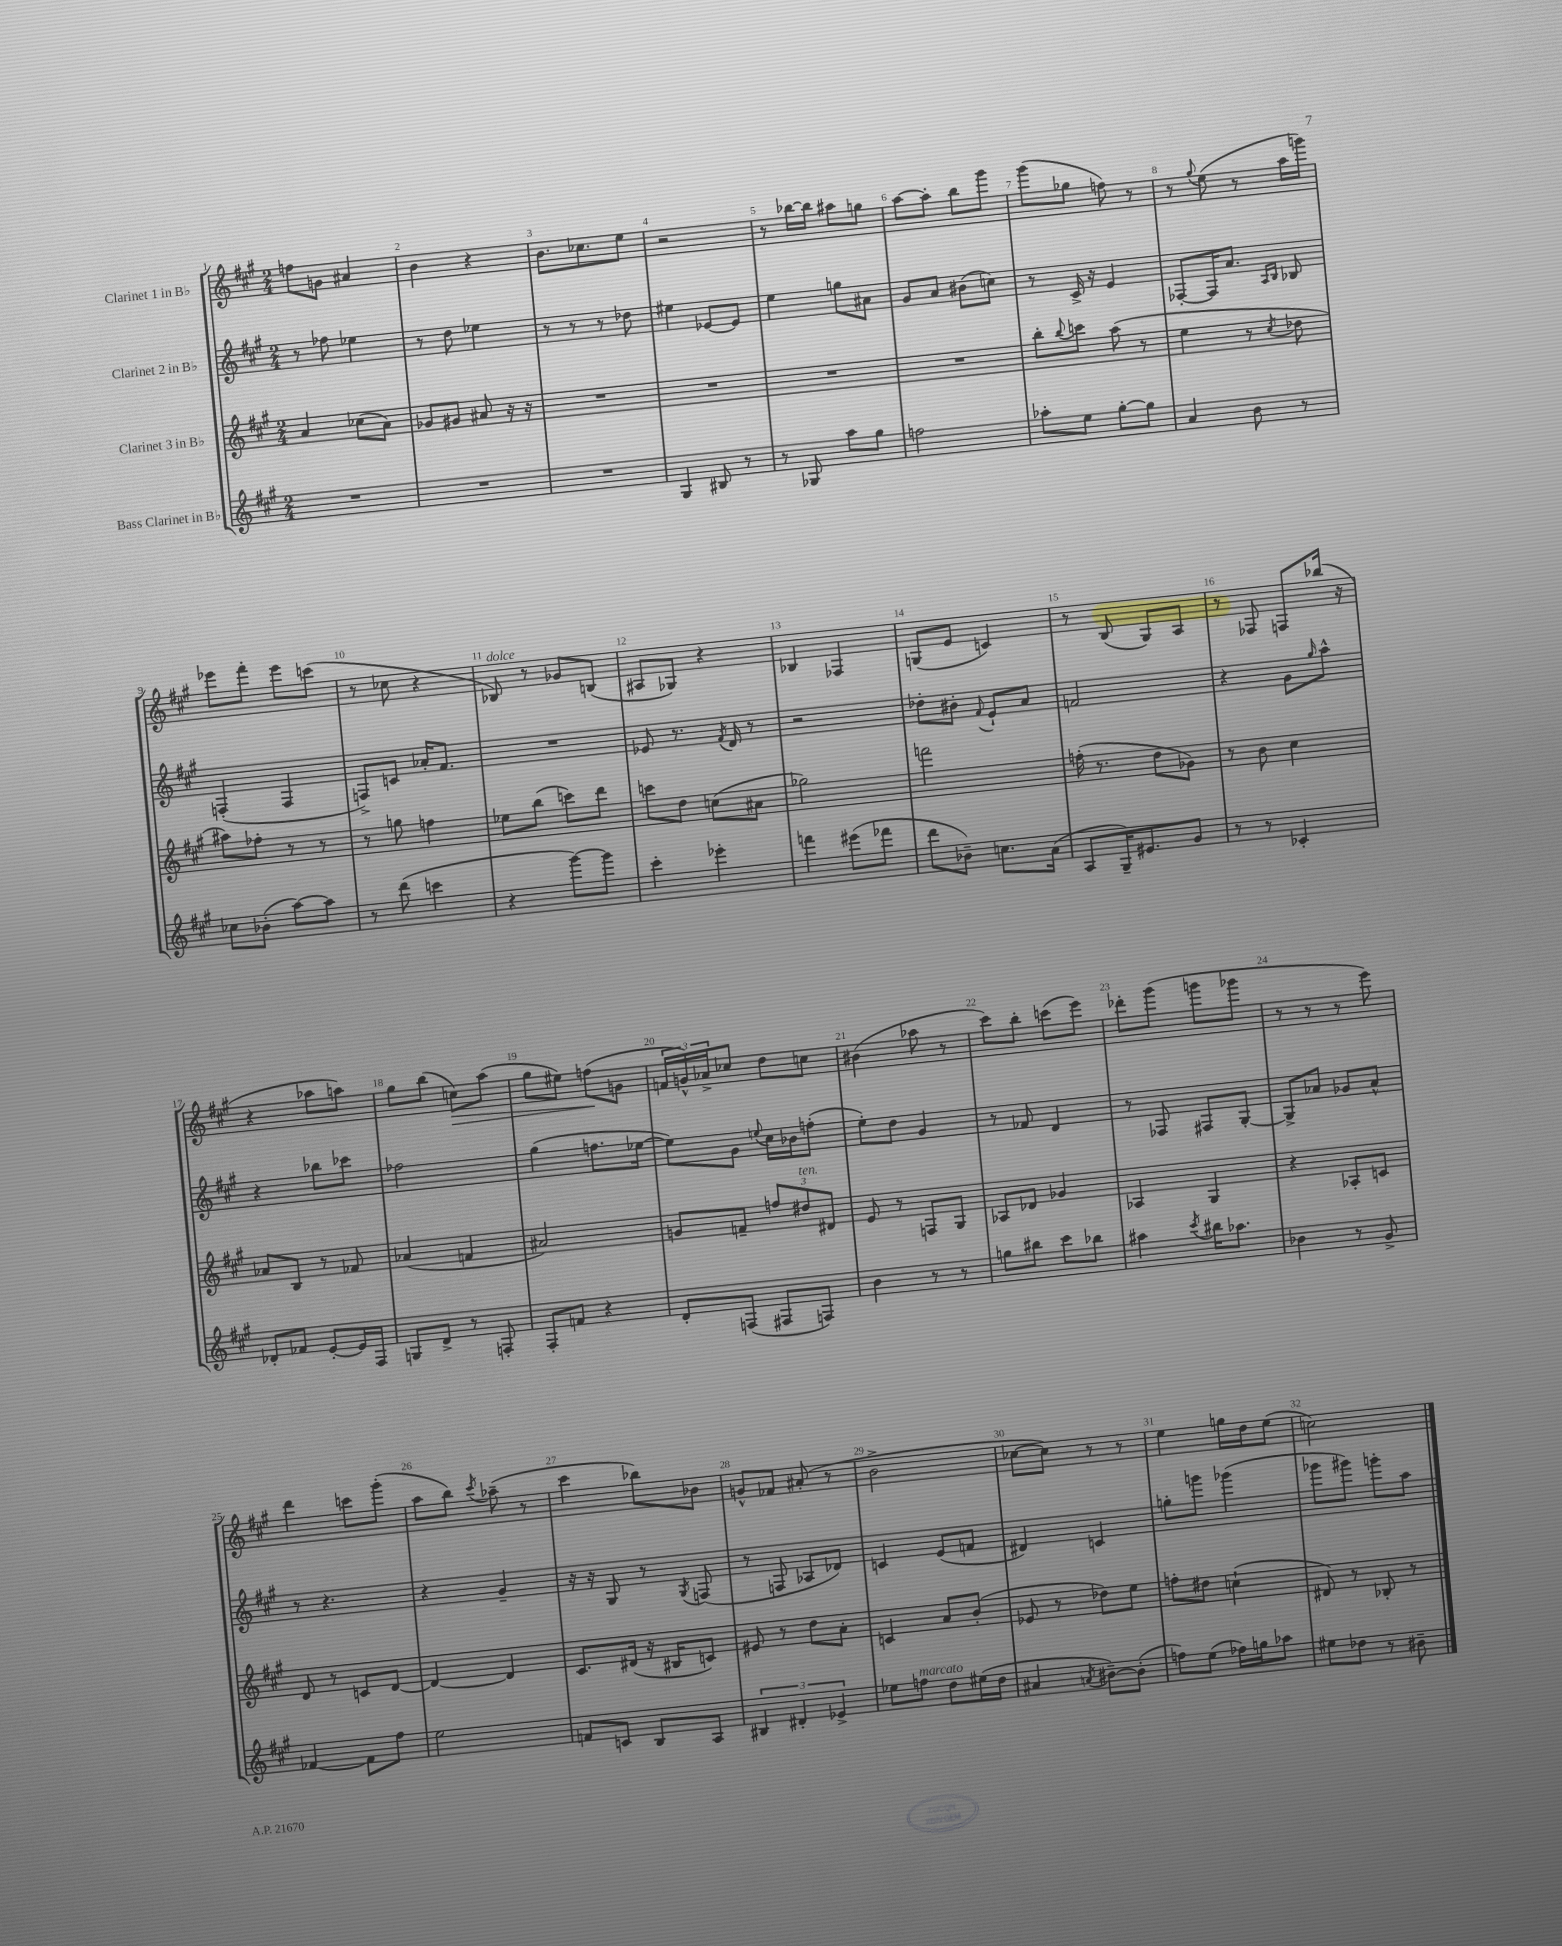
<<
\new StaffGroup <<
\new Staff = "s0" \with { instrumentName = "Clarinet 1 in Bb" } {
    \clef treble \key a \major \numericTimeSignature \time 2/4
    f''8 g'8 ais'4 |
    b'4 r4 |
    b'8. ces''8. e''8 |
    r2 |
    r8 bes''16~ bes''16 ais''8 g''8 |
    a''8~ a''8-. b''8 gis'''8 |
    gis'''8( ges''8 f''8) r8 |
    r8 \appoggiatura { gis''8 } e''8( r8 a''16 g'''16) |
    ees'''8 fis'''8-. ees'''8 c'''8( |
    r8 ces''8 r4 |
    bes8^\markup { \italic "dolce" }) r8 ges'8 b8( |
    ais8 ges8) r4 |
    bes4 fes4 |
    g8( e'8 c'4) |
    r8 b8( gis8) a8 |
    r8 fes8 f8 bes''16( r16 |
    r4 aes''8 a''8) |
    gis''8 b''8( c''8\>) a''8( |
    gis''8 eis''8) f''8\!( g'8 |
    \tuplet 3/2 { f'16 g'16-^) aes'16-> } ces''8 d''8 c''8 |
    bis'4( aes''8 r8 |
    cis'''8) b''8-. c'''8( e'''8) |
    des'''8-. gis'''8( g'''8 ges'''8 |
    r8 r8 r8 e'''8) |
    d'''4 c'''8 gis'''8-.( |
    a''8 b''8) \acciaccatura { cis'''8 } aes''8--( r8 |
    cis'''4 bes''8) bes'8 |
    g'8-^ fes'8 ais'8-.( r8 |
    b'2-> |
    ces''8~ ces''8) r8 r8 |
    e''4 g''16 d''16 e''8( |
    c''2) \bar "|." |
}
\new Staff = "s1" \with { instrumentName = "Clarinet 2 in Bb" } {
    \clef treble \key a \major \numericTimeSignature \time 2/4
    r8 fes''8 ees''4 |
    r8 d''8 ees''4 |
    r8 r8 r8 des''8 |
    eis''4 ees'8~ ees'8 |
    e''4 g''8 ais'8 |
    gis'8 a'8 bis'8( c''8) |
    r8 cis'16-> r16 e'4 |
    fes8~-. fes16 a'8. \grace { a16 b16 } bes8 |
    f4-.( f4 |
    f8->) c'8 aes'16-. fis'8. |
    R2 |
    ees'8 r8. \acciaccatura { fis'8 } d'16 r8 |
    r2 |
    des''8-. bis'8-. \appoggiatura { fis'8 } e'8-! a'8 |
    f'2 |
    r4 gis'8 \grace { gis''16 } a''8-^ |
    r4 bes''8 ces'''8 |
    fes''2 |
    gis''4( f''8. ees''16~ |
    ees''8) gis'8 \appoggiatura { e''8 } cis''16 bes'16 f''8-.( |
    e''8-.) d''8 gis'4 |
    r8 fes'8 d'4 |
    r8 fes8 fis8 gis8~-. |
    gis8-> aes'8 ges'8 aes'8-^ |
    r8 r4. |
    r4 gis'4-- |
    r16 r16 gis8 r8 \acciaccatura { gis8 } f8( |
    r8 f8 aes8 des'8) |
    c'4 e'8( f'8 |
    dis'4) c'4 |
    g''8-. g'''8 ges'''4( |
    ges'''8 gis'''8) g'''8-. a''8 \bar "|." |
}
\new Staff = "s2" \with { instrumentName = "Clarinet 3 in Bb" } {
    \clef treble \key a \major \numericTimeSignature \time 2/4
    a'4 ces''8( a'8) |
    ges'8 gis'8 ais'8 r16 r16 |
    R2 |
    R2 |
    R2 |
    R2 |
    b''8-. \appoggiatura { b''8 } c'''8 a''8( r8 |
    e''4 r8 \acciaccatura { cis''8 } des''8 |
    ais''8) fes''8-. r8 r8 |
    r8 g''8 f''4 |
    ees''8 b''8( c'''8) d'''8 |
    c'''8 d''8 c''8( ais'8 |
    ges''2) |
    f'''2 |
    f''16-.( r8. d''8 ges'8) |
    r8 b'8 cis''4 |
    aes'8 b8 r8 fes'8 |
    aes'4( f'4 |
    ais'2) |
    g'8 f'8-- \tuplet 3/2 { f''8 dis''8^\markup { \italic "ten." } dis'8 } |
    e'8 r8 f8 gis8 |
    aes8 des'8 ges'4 |
    aes4 gis4 |
    r4 aes8-. c'8 |
    d'8 r8 c'8 d'8~ |
    d'4~ d'4 |
    cis'8. dis'16( r16 bis16 c'8) |
    eis'8 r8 d''8 a'8-. |
    c'4 a'8 b'8-.( |
    ees'8 r8 des''8) e''8 |
    f''8-. dis''8 c''4-!( |
    dis'8) r8 bes8-. r8 \bar "|." |
}
\new Staff = "s3" \with { instrumentName = "Bass Clarinet in Bb" } {
    \clef treble \key a \major \numericTimeSignature \time 2/4
    R2 |
    R2 |
    R2 |
    gis4 bis8 r8 |
    r8 ges8 a''8 gis''8 |
    f''2 |
    aes''8-. e''8 gis''8~-. gis''8 |
    a'4 b'8 r8 |
    ces''8 bes'8-.( a''8~) a''8 |
    r8 d'''8( c'''4 |
    r4 gis'''8~) gis'''8 |
    cis'''4-. ees'''4-. |
    f'''4 eis'''8( fes'''8 |
    d'''8 bes'8--) c''8. a'16( |
    a8 gis16--) eis'8. gis'8 |
    r8 r8 ces'4-. |
    des'8-. fes'8 e'8~-. e'16 fis16 |
    g8 d'8-> r8 f8-. |
    fis8-. f'8 r4 |
    d'8-. f8( fis8 f8) |
    b'4 r8 r8 |
    g''8 bis''8 cis'''8 bes''8 |
    ais''4 \acciaccatura { cis'''8 } bis''16 aes''8. |
    bes'4 r8 gis'8-> |
    fes'4~ fes'8 fis''8 |
    e''2 |
    f'8 c'8 b8 a8 |
    \tuplet 3/2 { bis4 dis'4-. ees'4-> } |
    ees''8 f''8^\markup { \italic "marcato" } d''8 eis''16( d''16 |
    ais'4 \acciaccatura { a'8 } bis'8~--) bis'8-.( |
    f''8) e''8( fes''16) g''16 aes''8 |
    eis''8 des''8 r8 bis'8-- \bar "|." |
}
>>
>>
\layout { \context { \Score \override BarNumber.break-visibility = ##(#f #t #t) barNumberVisibility = #all-bar-numbers-visible } }
